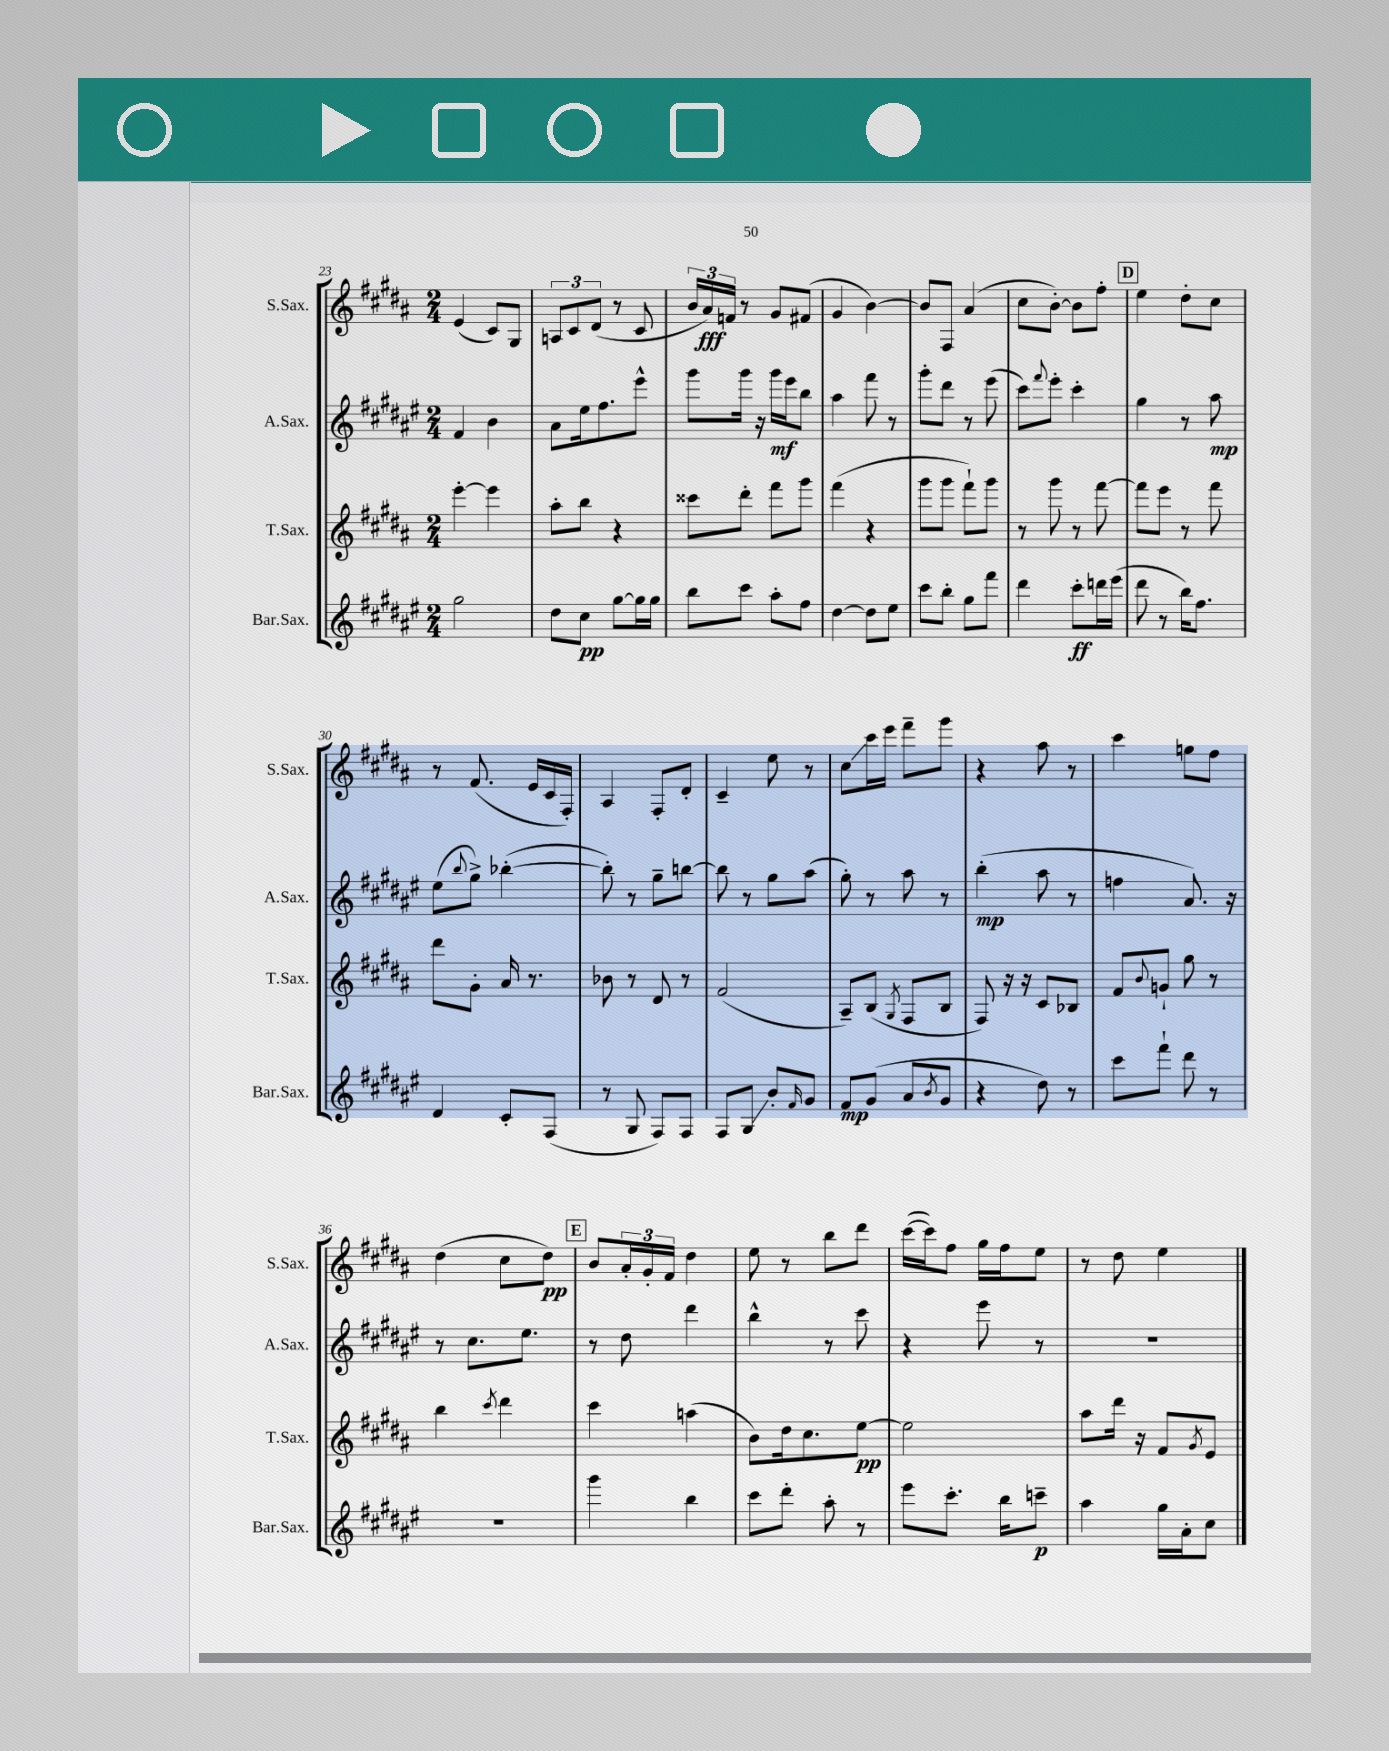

**kern	**kern	**kern	**kern
*staff4	*staff3	*staff2	*staff1
*clefG2	*clefG2	*clefG2	*clefG2
*k[f#c#g#d#a#e#]	*k[f#c#g#d#a#]	*k[f#c#g#d#a#e#]	*k[f#c#g#d#a#]
*M2/4	*M2/4	*M2/4	*M2/4
2gg#	[4eee'	4f#	(4e
.	4eee]	4b	8c#)
.	.	.	8G#
=	=	=	=
8dd#	8aa#'	8a#	12A
.	.	.	12c#
8cc#	8bb	16ee#	.
.	.	.	(12d#
.	.	8.ff#	.
[8gg#	4r	.	8r
16gg#]	.	8eee#^^	8c#
16gg#	.	.	.
=	=	=	=
8bb	8ccc##	8ggg#	24b
.	.	.	24a#)
.	.	.	24f
8ccc#	8ddd#'	16ggg#	8r
.	.	16r	.
8aa#'	8fff#	16ggg#	8g#
.	.	16eee#	.
8ff#	8ggg#	8bb	(8f#
=	=	=	=
[4dd#	(4fff#	4aa#	4g#
8dd#]	4r	8fff#	[4b)
8ee#	.	8r	.
=	=	=	=
8ccc#	8ggg#	8ggg#'	8b]
8bb'	8ggg#	8ddd#	8F#
8gg#	8fff#`)	8r	(4a#
8fff#	8ggg#	(8eee#	.
=	=	=	=
4ddd#	8r	8ccc#)	8cc#
.	.	8qqfff#	.
.	8ggg#	8eee#'	[8b')
8ccc#'	8r	4ccc#'	8b]
16ddd	[8fff#	.	8ff#'
(16eee#	.	.	.
=	=	=	=
8ddd#	8fff#]	4gg#	4ee
8r	8eee	.	.
16bb)	8r	8r	8dd#'
8.ff#	.	.	.
.	8fff#	8aa#	8cc#
=	=	=	=
4d#	8ddd#	(8ee#	8r
.	.	8qqbb	.
.	8g#'	8gg#^)	(8.f#
8c#'	16a#	([4bb-'	.
.	8.r	.	16e
(8F#	.	.	16c#
.	.	.	16F#')
=	=	=	=
8r	8b-	8bb-'])	4A#
8G#	8r	8r	.
8F#)	8d#	8gg#~	8F#'
8F#	8r	[8bb	8d#'
=	=	=	=
8F#	(2f#	8bb]	4c#~
8G#	.	8r	.
8b'	.	8gg#	8ee
16qqf#	.	.	.
8g#	.	(8aa#	8r
=	=	=	=
8f#	8A#~)	8gg#')	8cc#
(8g#	(8B	8r	16ccc#
.	.	.	16eee
.	8qG#	.	.
8a#	8F#	8aa#	8fff#~
8qb	.	.	.
8g#	8B	8r	8ggg#
=	=	=	=
4r	8F#)	(4bb'	4r
.	16r	.	.
.	16r	.	.
8dd#)	8c#	8aa#	8aa#
8r	8B-	8r	8r
=	=	=	=
8ccc#	8f#	4ff	4ccc#
.	8qqb	.	.
8fff#`	8g`	.	.
8ddd#	8gg#	8.a#)	8gg
8r	8r	.	8ff#
.	.	16r	.
=	=	=	=
2r	4bb	8r	(4dd#
.	.	8.cc#	.
.	8qccc#	.	.
.	4ddd#	.	8cc#
.	.	8.ee#	.
.	.	.	8dd#)
=	=	=	=
4ggg#	4ccc#	8r	8b
.	.	8dd#	24a#'
.	.	.	24g#'
.	.	.	24f#
4bb	(4aa	4ddd#	4dd#
=	=	=	=
8ccc#	8b)	4bb^^	8ee
8ddd#'	16dd#	.	8r
.	8.cc#	.	.
8aa#'	.	8r	8bb
8r	[8ee	8ccc#	8ddd#
=	=	=	=
8eee#	2ee]	4r	([16ccc#
.	.	.	16ccc#])
8.ccc#'	.	.	8ff#
.	.	8eee#	16gg#
16bb	.	.	16ff#
8ccc~	.	8r	8ee
=	=	=	=
4aa#	8aa#	2r	8r
.	16ddd#	.	8dd#
.	16r	.	.
16gg#	8f#	.	4ee
16a#'	.	.	.
.	8qg#	.	.
8cc#	8e	.	.
==	==	==	==
*-	*-	*-	*-
